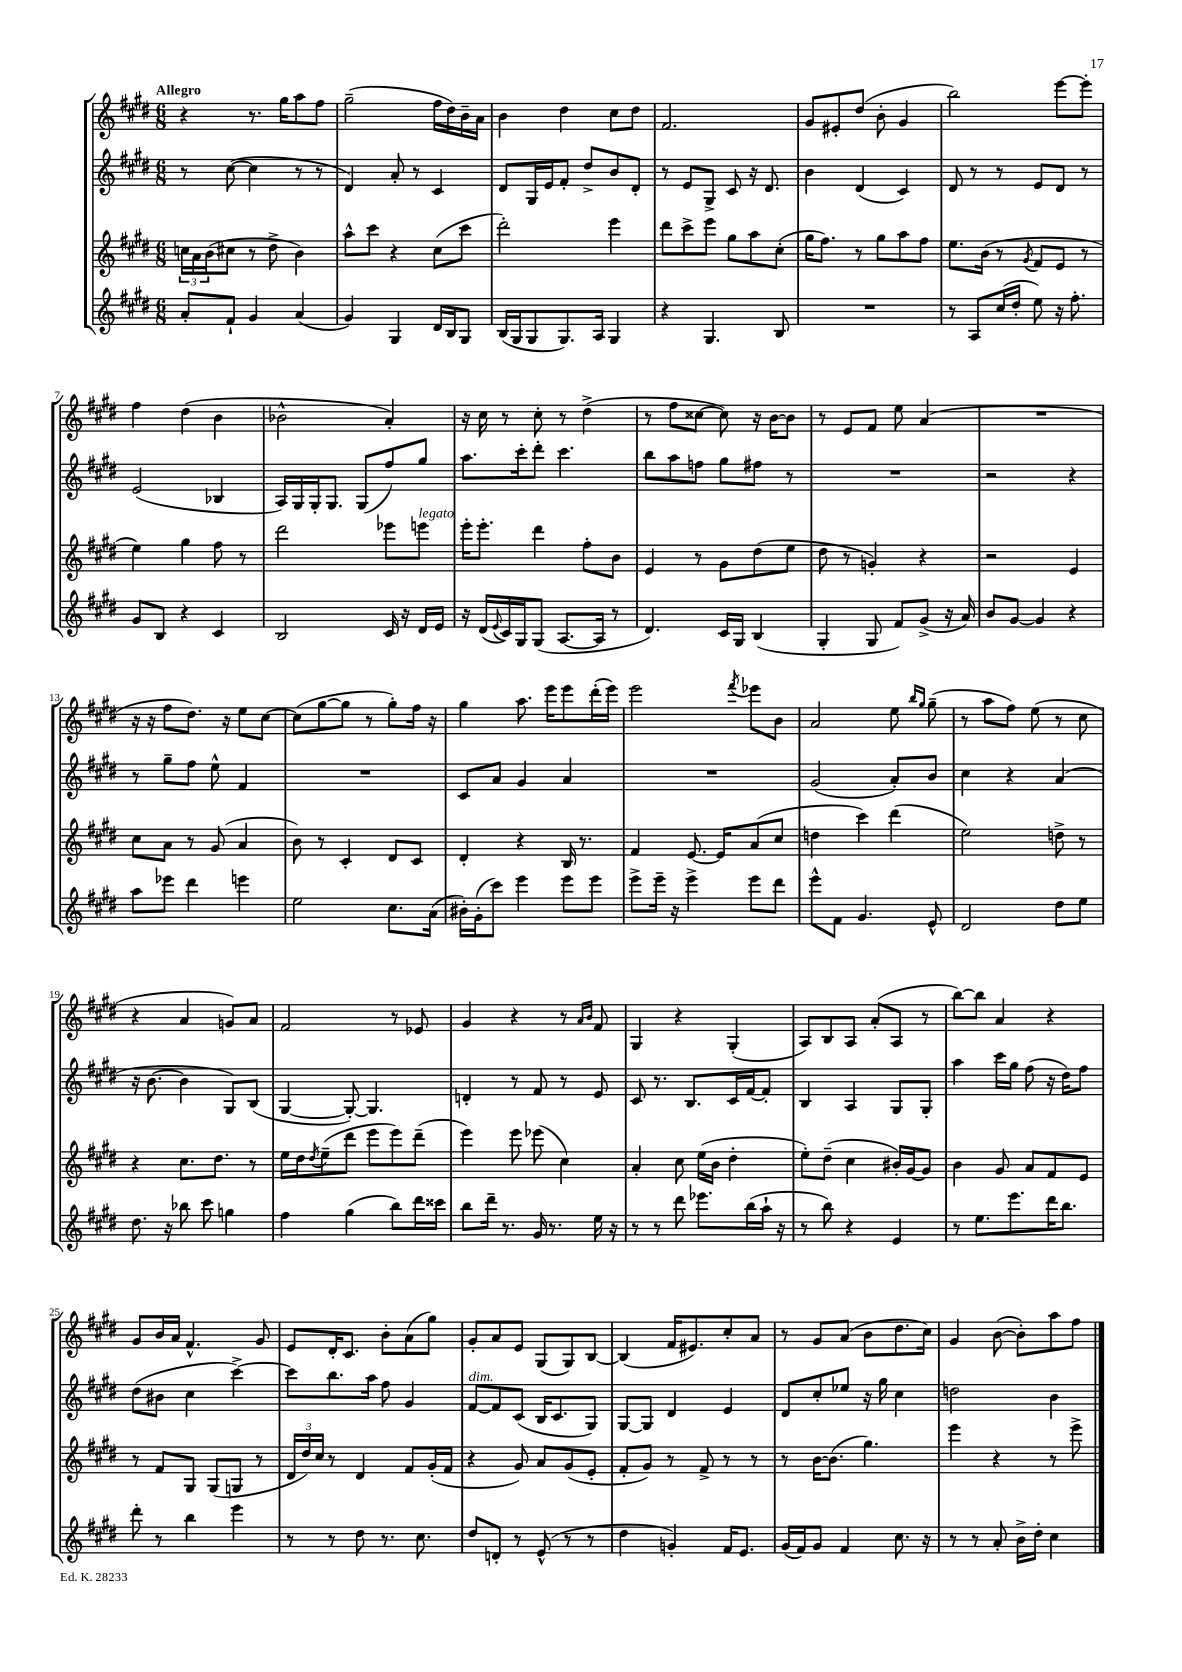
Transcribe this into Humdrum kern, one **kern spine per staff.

**kern	**kern	**kern	**kern
*staff4	*staff3	*staff2	*staff1
*clefG2	*clefG2	*clefG2	*clefG2
*k[f#c#g#d#]	*k[f#c#g#d#]	*k[f#c#g#d#]	*k[f#c#g#d#]
*M6/8	*M6/8	*M6/8	*M6/8
8a'	24cc	8r	4r
.	24a	.	.
.	(24b	.	.
8f#`	8cc#	([8cc#	.
4g#	8r	4cc#]	8.r
.	8dd#^	.	.
.	.	.	16gg#
(4a	4b)	8r	8aa
.	.	8r	8ff#
=	=	=	=
4g#)	8aa^^	4d#)	(2gg#~
.	8ccc#	.	.
4G#	4r	8a'	.
.	.	8r	.
16d#	(8cc#	4c#	16ff#
16B	.	.	16dd#)
8G#	8ccc#	.	16b~
.	.	.	16a
=	=	=	=
(16B	2ddd#')	8d#	4b
16G#	.	.	.
8G#	.	16G#	.
.	.	16e	.
8.G#)	.	8f#'	4dd#
.	.	8dd#^	.
16A	.	.	.
4G#	4eee	8b	8cc#
.	.	8d#'	8dd#
=	=	=	=
4r	8ddd#	8r	2.f#
.	8ccc#^	8e	.
4.G#	8eee	8G#^	.
.	8gg#	8c#	.
.	8aa	16r	.
.	.	8.d#	.
8B	(8cc#'	.	.
=	=	=	=
2.r	16gg#	4b	8g#
.	8.ff#)	.	.
.	.	.	8e#'
.	8r	(4d#	(8dd#
.	8gg#	.	8b'
.	8aa	4c#)	4g#
.	8ff#	.	.
=	=	=	=
8r	8.ee	8d#	2bb)
8A	.	8r	.
.	(16b	.	.
(16cc#	8r	8r	.
16dd#'	.	.	.
.	8qg#	.	.
8ee)	8f#	8e	.
16r	8e	8d#	[8eee
8.ff#'	.	.	.
.	8r	8r	8eee']
=	=	=	=
8g#	4ee)	(2e	4ff#
8B	.	.	.
4r	4gg#	.	(4dd#
4c#	8ff#	4B-	4b
.	8r	.	.
=	=	=	=
2B	2ddd#	16A)	2b-^^
.	.	16G#	.
.	.	16G#'	.
.	.	8.G#	.
.	.	(8G#	.
16c#	8eee-	8ff#)	4a')
16r	.	.	.
16d#	8eee	8gg#	.
16e	.	.	.
=	=	=	=
16r	16eee'	8.aa	16r
(16d#	8.eee'	.	16cc#
8qqe	.	.	.
16c#)	.	.	8r
16G#	.	16ccc#'	.
(8G#	4ddd#	8ddd#'	8cc#'
[8.A	.	4.ccc#	8r
.	8ff#'	.	(4dd#^
16A]	.	.	.
8r	8b	.	.
=	=	=	=
4.d#)	4e	8bb	8r
.	.	8aa	8ff#
.	8r	8ff	[8cc##
16c#	8g#	8gg#	8cc##])
16G#	.	.	.
(4B	(8dd#	8ff#	16r
.	.	.	[16b
.	8ee	8r	8b]
=	=	=	=
4G#'	8dd#	2.r	8r
.	8r	.	8e
8G#	4g')	.	8f#
8f#)	.	.	8ee
(8g#^	4r	.	(4a
16r	.	.	.
16a)	.	.	.
=	=	=	=
8b	2r	2r	2.r
[8g#	.	.	.
4g#]	.	.	.
4r	4e	4r	.
=	=	=	=
8aa	8cc#	8r	16r
.	.	.	16r
8eee-	8a	8gg#~	8ff#
4ddd#	8r	8ff#	8.dd#)
.	(8g#	8ee^^	.
.	.	.	16r
4eee	4a	4f#	8ee
.	.	.	[8cc#
=	=	=	=
2ee	8b)	2.r	(8cc#]
.	8r	.	[8gg#
.	4c#'	.	8gg#]
.	.	.	8r
8.cc#	8d#	.	8gg#')
.	8c#	.	16ff#
(16a	.	.	16r
=	=	=	=
16b#')	4d#'	8c#	4gg#
(16g#'	.	.	.
8ccc#)	.	8a	.
4eee	4r	4g#	8.aa
.	.	.	16eee
8eee	16B	4a	8eee
.	8.r	.	.
8eee	.	.	(16ddd#'
.	.	.	16eee)
=	=	=	=
8eee^	4f#	2.r	2eee
16eee~	.	.	.
16r	.	.	.
4eee^	[8.e	.	.
.	16e]	.	.
.	.	.	8qfff#
8eee	(8a	.	8eee-
8ddd#	8cc#	.	8b
=	=	=	=
8eee^^	4dd	(2g#	2a
8f#	.	.	.
4.g#	4ccc#)	.	.
.	(4ddd#	8a')	8ee
.	.	.	16qqbb
.	.	.	16qqgg#
8e^^	.	8b	(8gg#~
=	=	=	=
2d#	2ee)	4cc#	8r
.	.	.	8aa
.	.	4r	8ff#)
.	.	.	(8ee
8dd#	8dd^	(4a	8r
8ee	8r	.	8cc#
=	=	=	=
8.dd#	4r	16r	4r
.	.	[8.b	.
16r	.	.	.
8bb-	8.cc#	4b]	4a
8ccc#	.	.	.
.	8.dd#	.	.
4gg	.	8G#)	8g)
.	8r	(8B	8a
=	=	=	=
4ff#	16ee	[4G#	2f#
.	16dd#	.	.
.	8qdd#	.	.
.	(8ee~	.	.
(4gg#	8ddd#	8G#'_)	.
.	8eee	4.G#]	.
8bb)	8eee)	.	8r
16ddd#	(8ddd#~	.	8e-
16ccc##	.	.	.
=	=	=	=
8bb	4eee)	4d'	4g#
16ddd#~	.	.	.
8.r	.	.	.
.	8eee	8r	4r
16g#	(8eee-	8f#	.
8.r	.	.	.
.	4cc#)	8r	8r
.	.	.	16qqa
.	.	.	16qqb
16ee	.	8e	8f#
16r	.	.	.
=	=	=	=
8r	4a'	8c#	4G#
8r	.	8.r	.
8ddd#	8cc#	.	4r
.	.	8.B	.
8.eee-	(16ee	.	.
.	16b	.	.
.	4dd#'	16c#	(4G#'
(16bb	.	[16f#	.
16aa`	.	8f#']	.
16r	.	.	.
=	=	=	=
8r	8ee')	4B	8A)
8bb)	(8dd#~	.	8B
4r	4cc#	4A	8A
.	.	.	(8a'
4e	16b#')	8G#	8A
.	[16g#	.	.
.	8g#]	8G#'	8r
=	=	=	=
8r	4b	4aa	[8bb)
8.ee	.	.	8bb]
.	8g#	16ccc#	4a
8.eee	.	16gg#	.
.	8a	(8ff#	.
16ddd#	8f#	16r	4r
8.bb	.	16dd#)	.
.	8e	8ff#	.
=	=	=	=
8ddd#'	8r	(8dd#	8g#
8r	8f#	8b#	16b
.	.	.	16a
4bb	8G#	4cc#	4.f#^^
.	(8G#	.	.
4eee	8G	[4ccc#^)	.
.	8r	.	8g#
=	=	=	=
8r	24d#	8ccc#]	8e
.	24dd#)	.	.
.	24cc#	.	.
8r	8r	8.bb	16d#'
.	.	.	8.c#
8dd#	4d#	.	.
.	.	16aa	.
8.r	.	8ff#	8b'
.	8f#	4g#	(8a
8.cc#	.	.	.
.	(16g#'	.	8gg#)
.	16f#	.	.
=	=	=	=
8dd#	4r	[8f#	8g#'
8d'	.	8f#]	8a
8r	8g#)	(8c#	8e
(8e^^	8a	16B	(8G#
.	.	8.c#	.
8r	(8g#	.	8G#)
8r	8e'	8G#)	[8B
=	=	=	=
4dd#	8f#'	[8G#	(4B]
.	8g#)	8G#]	.
4g')	8r	4d#	16f#
.	.	.	8.e#)
.	8f#^	.	.
16f#	8r	4e	8cc#'
8.e	.	.	.
.	8r	.	8a
=	=	=	=
(16g#	8r	8d#	8r
16f#)	.	.	.
8g#	[16b	8cc#'	8g#
.	(8.b]	.	.
4f#	.	8ee-	(8a
.	4.gg#)	16r	8b
.	.	16gg#	.
8.cc#	.	4cc#	8.dd#
16r	.	.	16cc#)
=	=	=	=
8r	4eee	2dd	4g#
8r	.	.	.
8a'	4r	.	([8b
16b^	.	.	8b'])
16dd#'	.	.	.
4cc#	8r	4b	8aa
.	8eee^	.	8ff#
==	==	==	==
*-	*-	*-	*-
